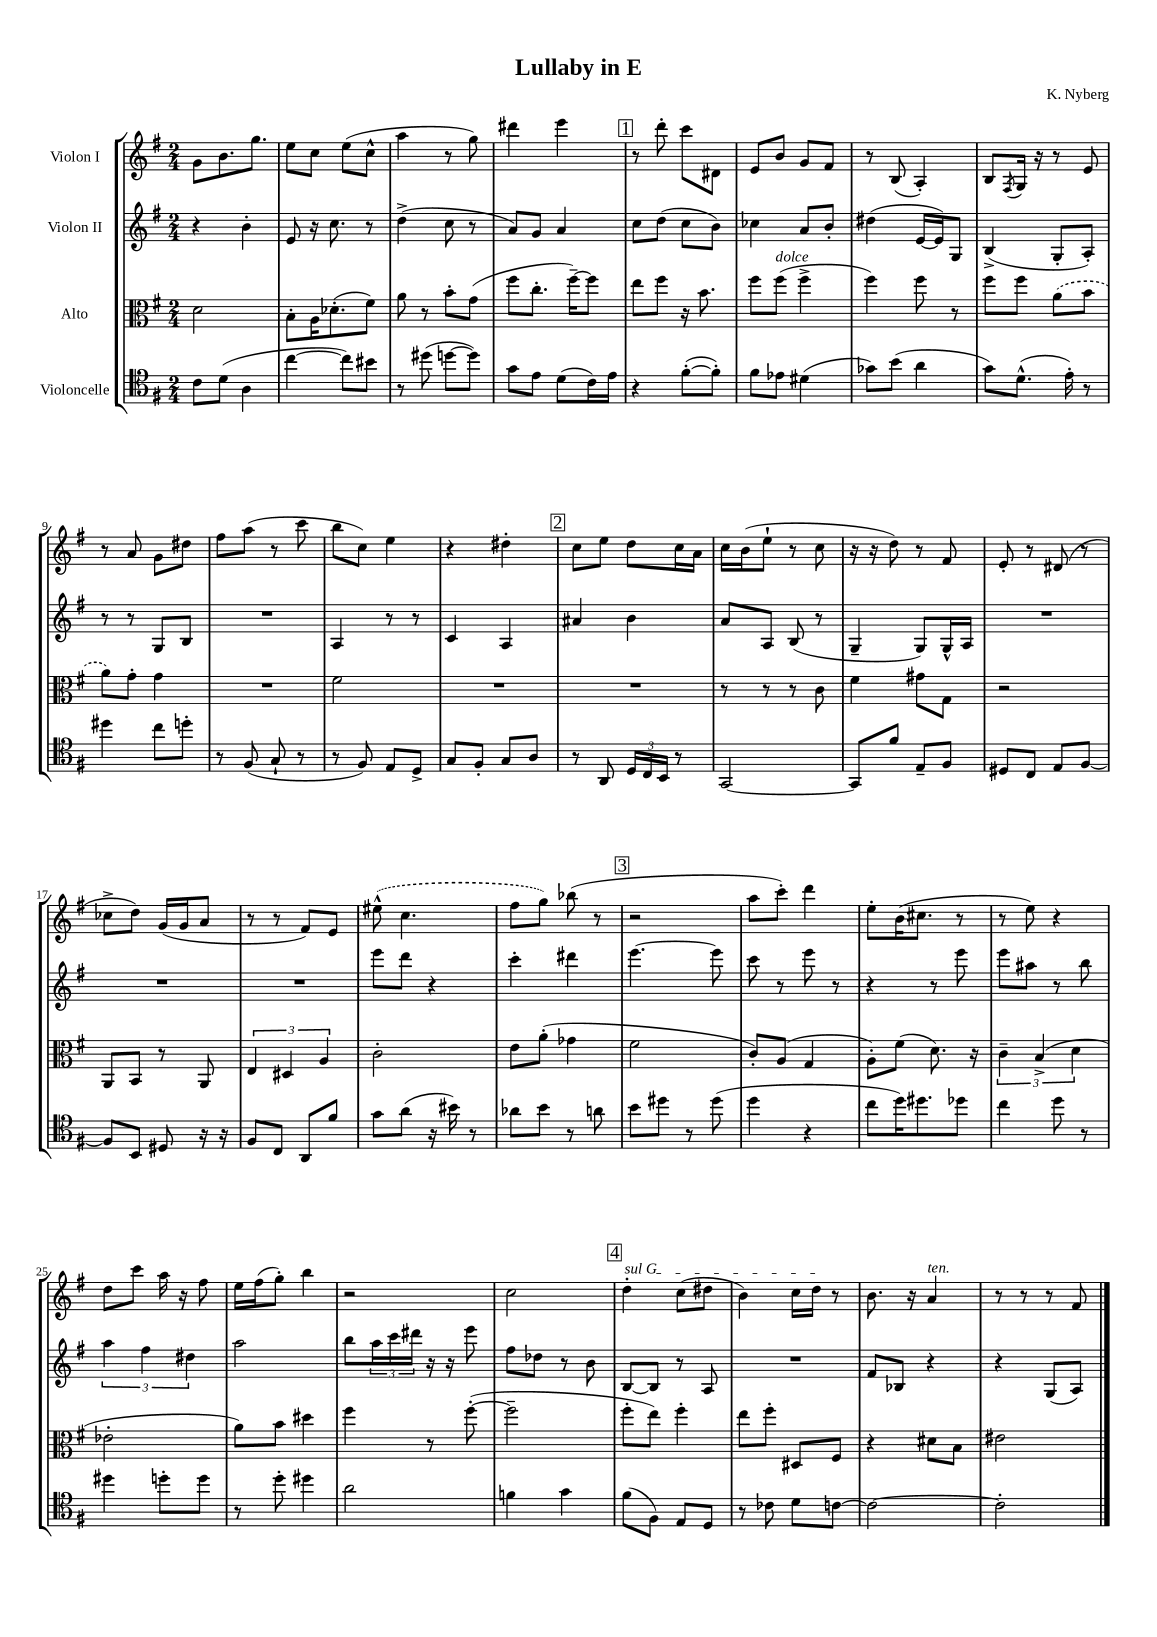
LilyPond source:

\header { title = "Lullaby in E" composer = "K. Nyberg" }
<<
\new StaffGroup <<
\new Staff = "s0" \with { instrumentName = "Violon I" } {
    \clef treble \key g \major \numericTimeSignature \time 2/4
    g'8 b'8. g''8. |
    e''8 c''8 e''8( c''8-^ |
    a''4 r8 g''8) |
    dis'''4 e'''4 |
    \mark \markup { \box "1" } r8 d'''8-. c'''8 dis'8 |
    e'8 b'8 g'8 fis'8 |
    r8 b8( a4-.) |
    b8 \acciaccatura { fis8 } g16 r16 r8 e'8 |
    r8 a'8 g'8 dis''8 |
    fis''8 a''8( r8 c'''8 |
    b''8 c''8) e''4 |
    r4 dis''4-. |
    \mark \markup { \box "2" } c''8 e''8 d''8 c''16 a'16 |
    c''16 b'16( e''8-! r8 c''8 |
    r16 r16 d''8) r8 fis'8 |
    e'8-. r8 dis'8( r8 |
    ces''8-> d''8) g'16( g'16 a'8 |
    r8 r8 fis'8) e'8 |
    \once \slurDashed eis''8-^( c''4. |
    fis''8 g''8) bes''8( r8 |
    \mark \markup { \box "3" } r2 |
    a''8 c'''8-.) d'''4 |
    e''8-. b'16( cis''8. r8 |
    r8 e''8) r4 |
    d''8 c'''8 a''16 r16 fis''8 |
    e''16 fis''16( g''8-.) b''4 |
    r2 |
    c''2 |
    \mark \markup { \box "4" } \once \override TextSpanner.bound-details.left.text = \markup { \italic "sul G" } d''4-.\startTextSpan c''8( dis''8 |
    b'4) c''16 d''16\stopTextSpan r8 |
    b'8. r16 a'4^\markup { \italic "ten." } |
    r8 r8 r8 fis'8 \bar "|." |
}
\new Staff = "s1" \with { instrumentName = "Violon II" } {
    \clef treble \key g \major \numericTimeSignature \time 2/4
    r4 b'4-. |
    e'8 r16 c''8. r8 |
    d''4->( c''8 r8 |
    a'8) g'8 a'4 |
    \mark \markup { \box "1" } c''8 d''8( c''8 b'8) |
    ces''4 a'8 b'8-. |
    dis''4( e'16~ e'16) g8 |
    b4->( g8-. a8-.) |
    r8 r8 g8 b8 |
    R2 |
    a4 r8 r8 |
    c'4 a4 |
    \mark \markup { \box "2" } ais'4 b'4 |
    a'8 a8 b8( r8 |
    g4-- g8) g16-^ a16 |
    R2 |
    R2 |
    R2 |
    e'''8 d'''8 r4 |
    c'''4-. dis'''4 |
    \mark \markup { \box "3" } e'''4.~ e'''8 |
    c'''8 r8 e'''8 r8 |
    r4 r8 e'''8 |
    e'''8 ais''8 r8 b''8 |
    \tuplet 3/2 { a''4 fis''4 dis''4 } |
    a''2 |
    b''8 \tuplet 3/2 { a''16 c'''16 dis'''16 } r16 r16 e'''8 |
    fis''8 des''8 r8 b'8 |
    \mark \markup { \box "4" } b8~ b8 r8 a8 |
    R2 |
    fis'8 bes8 r4 |
    r4 g8( a8) \bar "|." |
}
\new Staff = "s2" \with { instrumentName = "Alto" } {
    \clef alto \key g \major \numericTimeSignature \time 2/4
    d'2 |
    b8-. a16 des'8.-.( fis'8) |
    a'8 r8 b'8-. g'8( |
    fis''8 c''8.-. fis''16~--) fis''8 |
    \mark \markup { \box "1" } e''8 fis''8 r16 b'8. |
    fis''8 fis''8^\markup { \italic "dolce" }( fis''4-> |
    fis''4) fis''8 r8 |
    fis''8 fis''8 \once \slurDashed a'8( b'8 |
    a'8) g'8-. g'4 |
    R2 |
    fis'2 |
    R2 |
    \mark \markup { \box "2" } R2 |
    r8 r8 r8 c'8 |
    fis'4 gis'8 g8 |
    r2 |
    a,8 b,8 r8 a,8 |
    \tuplet 3/2 { e4 dis4 a4 } |
    c'2-. |
    e'8 a'8-.( ges'4 |
    \mark \markup { \box "3" } fis'2 |
    c'8-.) a8( g4 |
    a8-.) fis'8( d'8.) r16 |
    \tuplet 3/2 { c'4-- b4->( d'4 } |
    ees'2-. |
    a'8) b'8 dis''4 |
    fis''4 r8 fis''8~-.( |
    fis''2-- |
    \mark \markup { \box "4" } fis''8-. e''8) fis''4-. |
    e''8 fis''8-. dis8 fis8 |
    r4 dis'8 b8 |
    eis'2 \bar "|." |
}
\new Staff = "s3" \with { instrumentName = "Violoncelle" } {
    \clef tenor \key g \major \numericTimeSignature \time 2/4
    c'8 d'8( a4 |
    c''4~ c''8) bis'8 |
    r8 dis''8( d''8~ d''8) |
    g'8 e'8 d'8( c'16) e'16 |
    \mark \markup { \box "1" } r4 fis'8~-.( fis'8-.) |
    fis'8 ees'8 dis'4( |
    ges'8) b'8( a'4 |
    g'8) d'8.-^( e'16-.) r8 |
    dis''4 c''8 d''8-. |
    r8 fis8( g8-! r8 |
    r8 fis8) e8 d8-> |
    g8 fis8-. g8 a8 |
    \mark \markup { \box "2" } r8 a,8 \tuplet 3/2 { d16 c16 b,16 } r8 |
    g,2~ |
    g,8 fis'8 e8-- fis8 |
    dis8 c8 e8 fis8~ |
    fis8 b,8 dis8 r16 r16 |
    fis8 c8 a,8 fis'8 |
    g'8 a'8( r16 bis'16) r8 |
    aes'8 b'8 r8 a'8 |
    \mark \markup { \box "3" } b'8 dis''8 r8 dis''8( |
    d''4 r4 |
    c''8 d''16) dis''8. des''8 |
    c''4 d''8 r8 |
    dis''4 d''8-. d''8 |
    r8 d''8-. dis''4 |
    a'2 |
    f'4 g'4 |
    \mark \markup { \box "4" } fis'8( fis8) e8 d8 |
    r8 ces'8 d'8 c'8~ |
    c'2~ |
    c'2-. \bar "|." |
}
>>
>>
